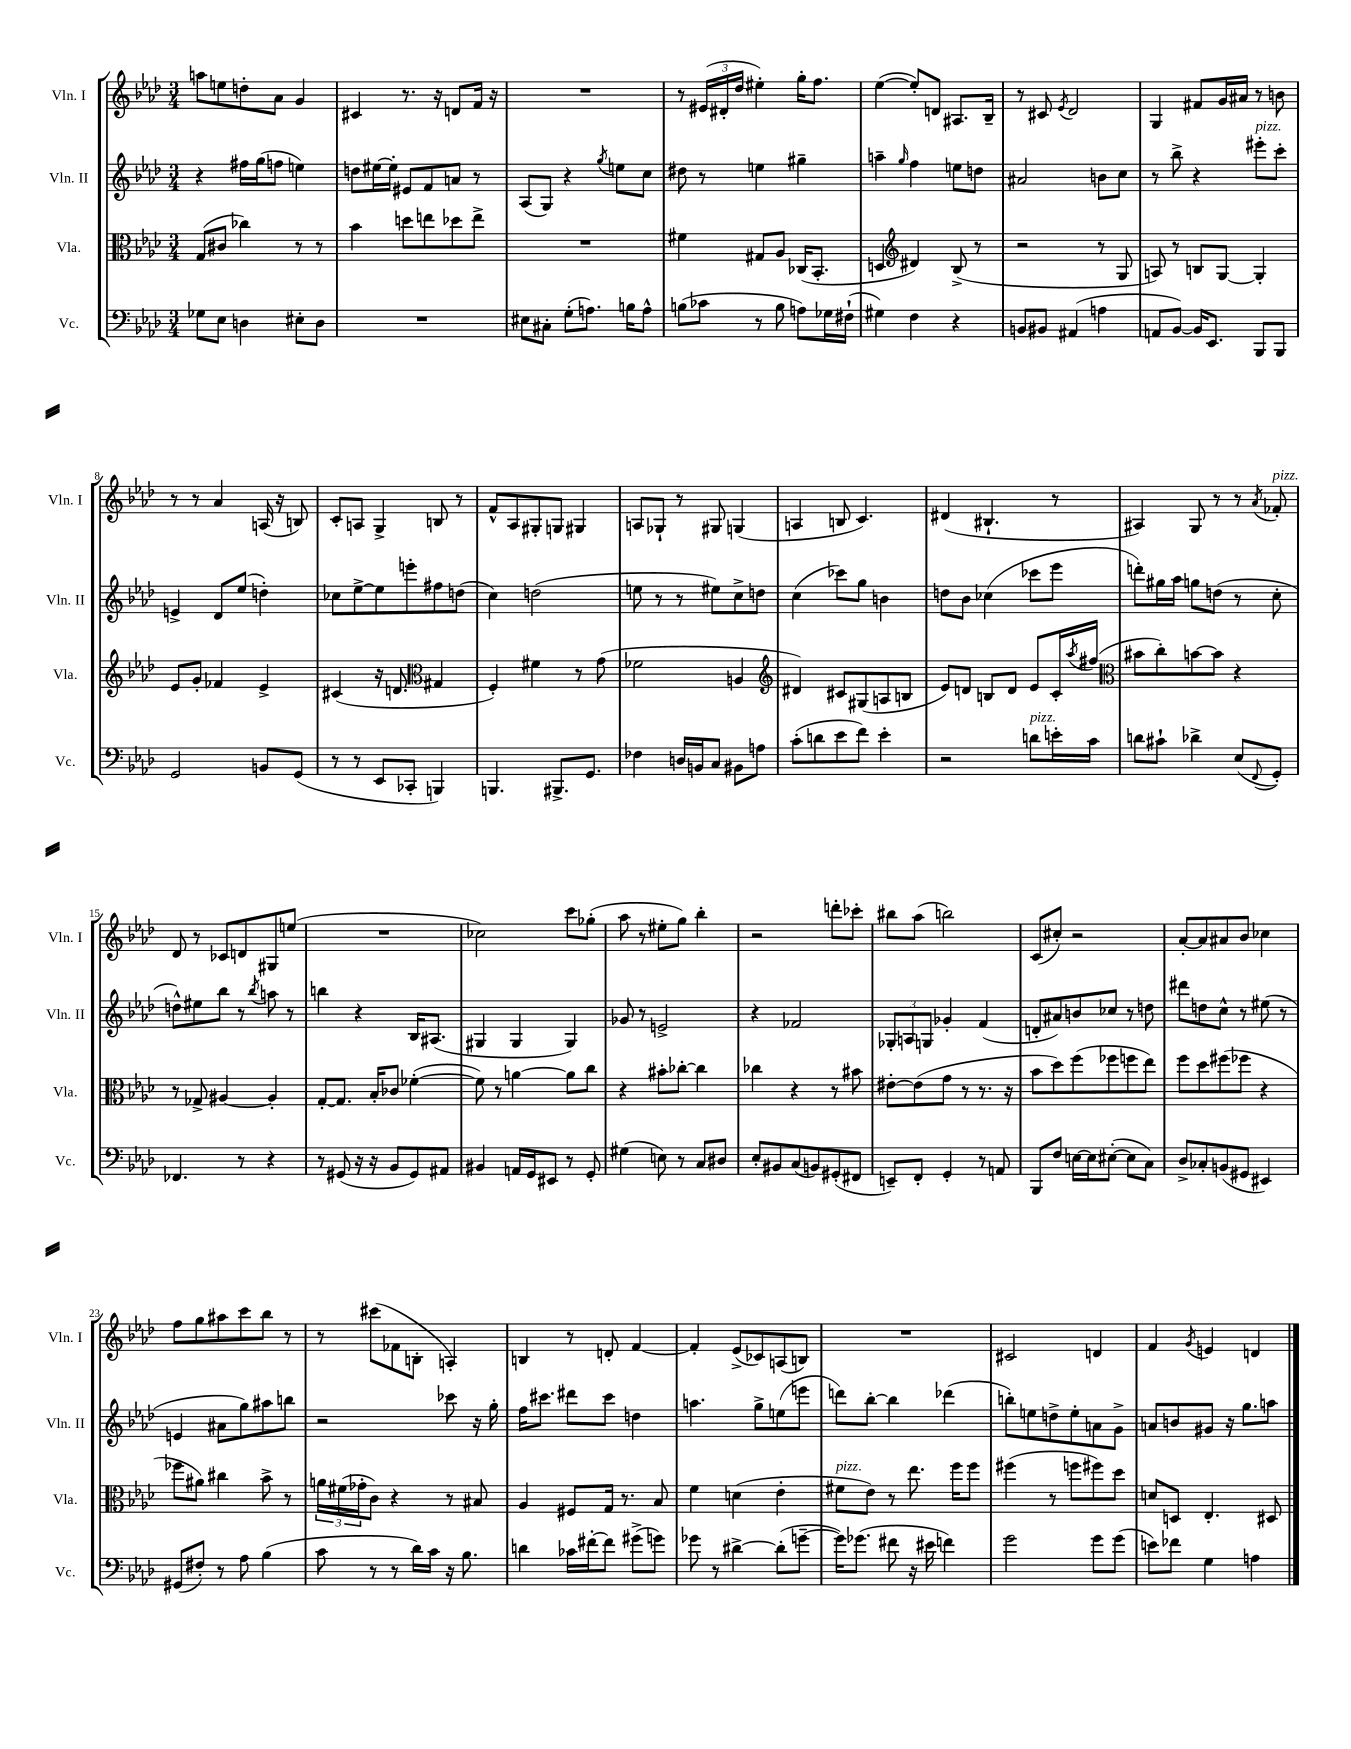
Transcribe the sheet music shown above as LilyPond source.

<<
\new StaffGroup <<
\new Staff = "s0" \with { instrumentName = "Vln. I" shortInstrumentName = "Vln. I" } {
    \clef treble \key aes \major \numericTimeSignature \time 3/4
    a''8 e''8 d''8-. aes'8 g'4 |
    cis'4 r8. r16 d'8 f'16 r16 |
    R2. |
    r8 \tuplet 3/2 { eis'16( dis'16-. des''16 } eis''4-.) g''16-. f''8. |
    ees''4~( ees''8-.) d'8 ais8. bes16-- |
    r8 cis'8 \acciaccatura { ees'8 } des'2 |
    g4 fis'8 g'16 ais'16 r8 b'8 |
    r8 r8 aes'4 a16( r16 b8) |
    c'8-. a8 g4-> b8 r8 |
    f'8-^ aes8 gis8-. g8 gis4 |
    a8 ges8-! r8 gis8 g4( |
    a4 b8 c'4.) |
    dis'4( bis4.-! r8 |
    ais4) g8 r8 r8 \acciaccatura { aes'8 } fes'8-.^\markup { \italic "pizz." } |
    des'8 r8 ces'8 d'8 gis8 e''8( |
    R2. |
    ces''2) c'''8 ges''8-.( |
    aes''8 r8 eis''8-. g''8) bes''4-. |
    r2 d'''8-. ces'''8-. |
    bis''8 aes''8( b''2) |
    c'8( cis''8-.) r2 |
    aes'8~-. aes'8 ais'8 bes'8 ces''4 |
    f''8 g''8 ais''8 c'''8 bes''8 r8 |
    r8 cis'''8( fes'8 b8-. a4-.) |
    b4 r8 d'8-. f'4~ |
    f'4-. ees'8->( ces'8) a8( b8) |
    R2. |
    cis'2 d'4 |
    f'4 \acciaccatura { g'8 } e'4 d'4 \bar "|." |
}
\new Staff = "s1" \with { instrumentName = "Vln. II" shortInstrumentName = "Vln. II" } {
    \clef treble \key aes \major \numericTimeSignature \time 3/4
    r4 fis''16 g''16( f''8 e''4) |
    d''8 eis''16~ eis''16-. eis'8 f'8 a'8 r8 |
    aes8( g8) r4 \acciaccatura { g''8 } e''8 c''8 |
    dis''8 r8 e''4 gis''4-- |
    a''4-- \grace { g''16 } f''4 e''8 d''8 |
    ais'2 b'8 c''8 |
    r8 bes''8-> r4 eis'''8-.^\markup { \italic "pizz." } c'''8-. |
    e'4-> des'8 ees''8( d''4-.) |
    ces''8 ees''8~-> ees''8 e'''8-. fis''8 d''8( |
    c''4) d''2( |
    e''8 r8 r8 eis''8) c''8-> d''8 |
    c''4( ces'''8) g''8 b'4 |
    d''8 bes'8 ces''4( ces'''8 ees'''8 |
    d'''8-.) gis''16 aes''16 g''8 d''8( r8 c''8-. |
    d''8-^) eis''8 bes''8 r8 \acciaccatura { bes''8 } a''8 r8 |
    b''4 r4 bes16 ais8.( |
    gis4 gis4 gis4) |
    ges'8 r8 e'2-> |
    r4 fes'2 |
    \tuplet 3/2 { ges8-. a8 g8 } ges'4-. f'4( |
    d'8-. ais'8) b'8 ces''8 r8 d''8 |
    dis'''8 d''8 c''8-^ r8 eis''8( r8 |
    e'4 ais'8 g''8) ais''8 b''8 |
    r2 ces'''8 r16 g''16-. |
    f''16 cis'''8. dis'''8 cis'''8 d''4 |
    a''4. g''8-> e''8( e'''8 |
    d'''8) bes''8~-. bes''4 des'''4( |
    b''8-.) e''8 d''8-> e''8-. a'8 g'8-> |
    a'8 b'8 gis'8 r16 g''8. a''8 \bar "|." |
}
\new Staff = "s2" \with { instrumentName = "Vla." shortInstrumentName = "Vla." } {
    \clef alto \key aes \major \numericTimeSignature \time 3/4
    g8( cis'8 ces''4) r8 r8 |
    bes'4 d''8 e''8 des''8 e''8-> |
    R2. |
    fis'4 gis8 aes8 ces16( bes,8.-. |
    d4 \clef treble dis'4) bes8->( r8 |
    r2 r8 g8 |
    a8) r8 b8 g8~ g4-. |
    ees'8 g'8-. fes'4 ees'4-> |
    cis'4( r16 d'8. \clef alto gis4 |
    f4-.) fis'4 r8 g'8( |
    fes'2 a4 |
    \clef treble dis'4) cis'8 gis8( a8 b8 |
    ees'8) d'8 b8 d'8 ees'8 c'16-. \acciaccatura { aes''8 } fis''16( |
    \clef alto bis'8 c''8-.) b'8~ b'8 r4 |
    r8 ges8-> ais4~ ais4-. |
    g8~-. g8. bes16-. ces'8 fes'4~-.( |
    fes'8) r8 a'4~ a'8 c''8 |
    r4 bis'8-. ces''8~-. ces''4 |
    ces''4 r4 r8 bis'8 |
    eis'8~-. eis'8( g'8 r8 r8. r16 |
    bes'8 des''8) f''8( fes''8 f''8 ees''8) |
    f''8 des''8 fis''8( fes''8 r4 |
    fes''8 ais'8) cis''4 bes'8-> r8 |
    \tuplet 3/2 { a'16 fis'16( ges'16-. } c'8) r4 r8 bis8 |
    aes4 fis8 g16 r8. bes8 |
    f'4 d'4( ees'4-. |
    fis'8^\markup { \italic "pizz." } ees'8) r8 ees''8. f''16 f''8 |
    fis''4( r8 f''8 fis''8) des''8 |
    d'8 d8 ees4.-. dis8 \bar "|." |
}
\new Staff = "s3" \with { instrumentName = "Vc." shortInstrumentName = "Vc." } {
    \clef bass \key aes \major \numericTimeSignature \time 3/4
    ges8 ees8 d4 eis8-. d8 |
    R2. |
    eis8 cis8-. g8-.( a8.) b16 a8-^ |
    b8( ces'8 r8 b8 a8) ges16 fis16-!( |
    gis4) f4 r4 |
    b,8 bis,8 ais,4( a4 |
    a,8 bes,8~) bes,16 ees,8. bes,,8 bes,,8 |
    g,2 b,8 g,8( |
    r8 r8 ees,8 ces,8-. b,,4) |
    b,,4. bis,,8.-> g,8. |
    fes4 d16 b,16 c8 bis,8 a8 |
    c'8-.( d'8 ees'8 f'8) ees'4-. |
    r2 d'8^\markup { \italic "pizz." } e'16-. c'16 |
    d'8 cis'8-! des'4-> ees8( \appoggiatura { f,8 } g,8-.) |
    fes,4. r8 r4 |
    r8 gis,8( r16 r16 bes,8 gis,8) ais,8 |
    bis,4 a,16 g,16 eis,8 r8 g,8-. |
    gis4( e8) r8 c8 dis8 |
    ees8-. bis,8 c8( b,8) gis,8-.( fis,8 |
    e,8--) f,8-. g,4-. r8 a,8 |
    bes,,8 f8 e16~ e16 eis8~-.( eis8 c8) |
    des8-> ces8-. b,8( gis,8 eis,4) |
    gis,8( fis8-.) r8 aes8 bes4( |
    c'8 r8 r8 des'16) c'16 r16 bes8. |
    d'4 ces'16 fis'16~-. fis'8 gis'8->( g'8) |
    ges'8 r8 dis'4~-> dis'8-.( g'8~-- |
    g'16) ges'8.( fis'8 r16 eis'16 f'4) |
    g'2 g'8 g'8( |
    e'8) fes'8 g4 a4 \bar "|." |
}
>>
>>
